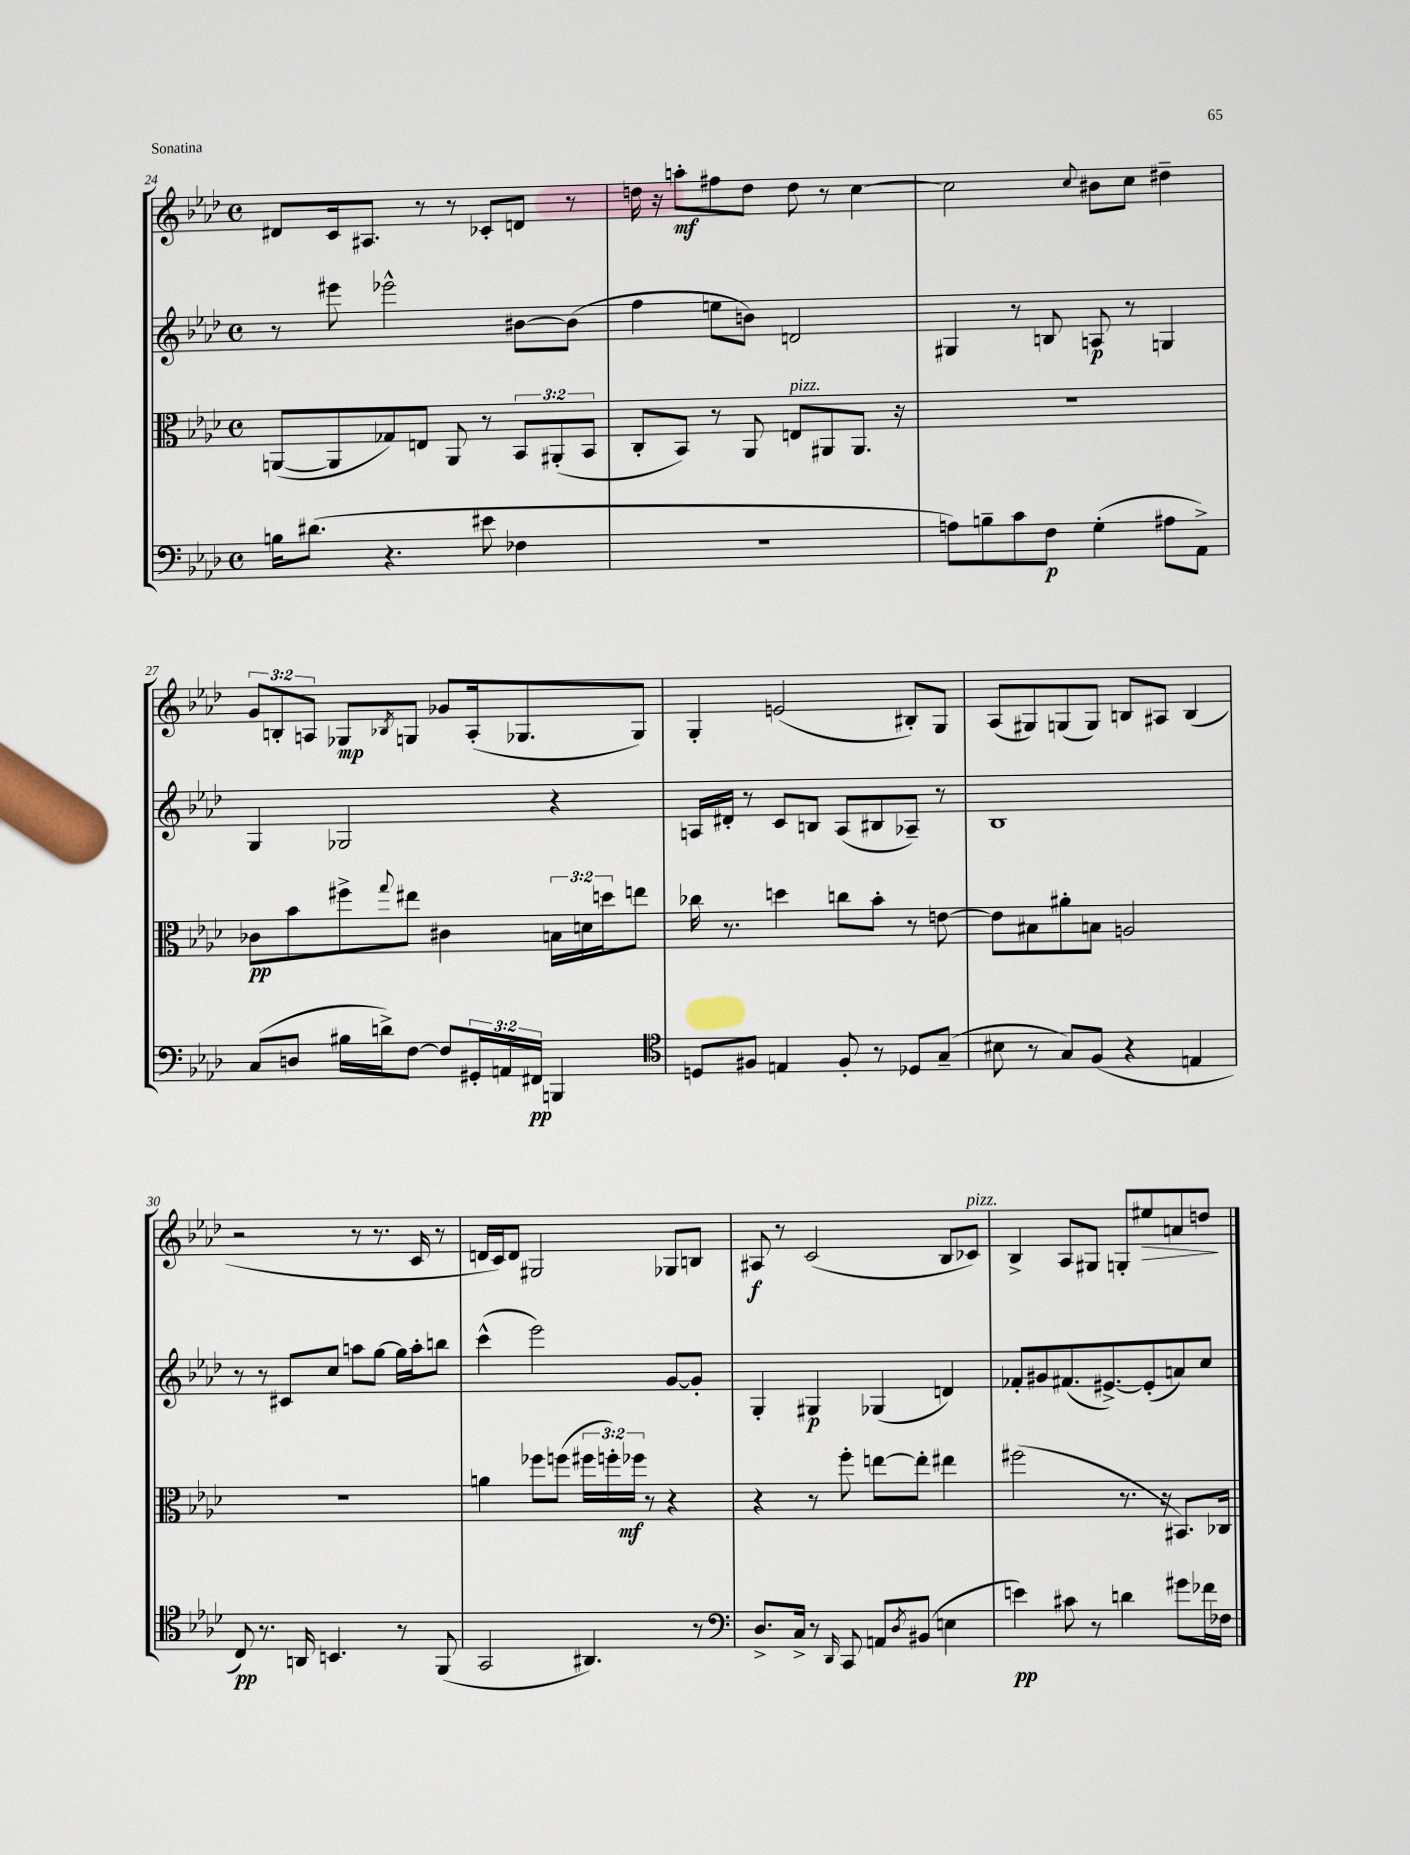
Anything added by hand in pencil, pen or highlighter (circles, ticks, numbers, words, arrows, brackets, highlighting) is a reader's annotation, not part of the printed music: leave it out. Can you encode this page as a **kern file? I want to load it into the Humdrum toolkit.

**kern	**dynam	**kern	**dynam	**kern	**dynam	**kern	**dynam
*part4	*part4	*part3	*part3	*part2	*part2	*part1	*part1
*staff4	*staff4	*staff3	*staff3	*staff2	*staff2	*staff1	*staff1
*clefF4	*	*clefC3	*	*clefG2	*	*clefG2	*
*k[b-e-a-d-]	*	*k[b-e-a-d-]	*	*k[b-e-a-d-]	*	*k[b-e-a-d-]	*
*M4/4	*	*M4/4	*	*M4/4	*	*M4/4	*
*met(c)	*	*met(c)	*	*met(c)	*	*met(c)	*
=24	=24	=24	=24	=24	=24	=24	=24
16Bn\KL	.	([8AAn/L	.	8r	.	8d#X/L	.
(8.d#X\J	.	.	.	.	.	.	.
.	.	8AA/]	.	8eee#X\	.	16c/k	.
.	.	.	.	.	.	8.A#X/J	.
4.r	.	8G-X/)	.	2eee-X^^\	.	.	.
.	.	8En/J	.	.	.	8r	.
.	.	8AA/	.	.	.	8r	.
8e#X\	.	8r	.	.	.	8c-X'/L	.
4F-X\	.	12BB-/L	.	[8b#X\L	.	8dn/J	.
.	.	(12AA#X'/	.	.	.	.	.
.	.	.	.	(8b#\J]	.	8r	.
.	.	12BB-/J	.	.	.	.	.
=25	=25	=25	=25	=25	=25	=25	=25
1r	.	8C'/L	.	4ff\	.	16ddn\	.
.	.	.	.	.	.	16r	.
.	.	8BB-/J)	.	.	.	8aan'\L	mf
.	.	8r	.	8een\L	.	8ff#X\	.
.	.	8AA-/	.	8bn\J)	.	8dd\J	.
!	!	!LO:TX:a:i:t=pizz.	!	!	!	!	!
.	.	8En/L	.	2dn/	.	8dd\	.
.	.	8AA#X/	.	.	.	8r	.
.	.	8.AA#/J	.	.	.	[4cc\	.
.	.	16r	.	.	.	.	.
=26	=26	=26	=26	=26	=26	=26	=26
8An\L)	.	1r	.	4G#X/	.	2cc\]	.
8Bn~\	.	.	.	.	.	.	.
8c\	.	.	.	8r	.	.	.
8F\J	p	.	.	8Bn/	.	.	.
.	.	.	.	.	.	8qqcc/	.
(4G'\	.	.	.	8An/	p	8b#X\L	.
.	.	.	.	8r	.	8cc\J	.
8A#X\L	.	.	.	4Gn/	.	4dd#X~\	.
8AA-^\J)	.	.	.	.	.	.	.
!!LO:LB:g=z
=27	=27	=27	=27	=27	=27	=27	=27
(8C/L	.	8c-X\L	pp	4G/	.	12g/L	.
.	.	.	.	.	.	12Bn'/	.
8Dn/J	.	8b-\	.	.	.	.	.
.	.	.	.	.	.	12An/J	.
16B#X\LL	.	8ff#X^\	.	2G-X/	.	8G-X/L	mp
16dn^\J)	.	.	.	.	.	.	.
.	.	8qqgg/	.	.	.	8qB-X/	.
[8F\J	.	8ee#X\J	.	.	.	8Gn/J	.
8F/L]	.	4c#X\	.	.	.	8g-X/L	.
24GG#X'/L	.	.	.	.	.	(16A'/k	.
24AAn/	.	.	.	.	.	.	.
.	.	.	.	.	.	8.G-X/	.
24FF#X/JJ	pp	.	.	.	.	.	.
4BBBn/	.	24Bn\LL	.	4r	.	.	.
.	.	24dn\	.	.	.	.	.
.	.	24ddn\J	.	.	.	.	.
.	.	8een\J	.	.	.	8G-/J)	.
=28	=28	=28	=28	=28	=28	=28	=28
*clefC4	*	*	*	*	*	*	*
8Dn/L	.	16cc-X\	.	16An/LL	.	4G'/	.
.	.	8.r	.	16d#X'/JJ	.	.	.
8F#X/J	.	.	.	8r	.	.	.
4En/	.	4ddn\	.	8c/L	.	(2en/	.
.	.	.	.	8Bn/J	.	.	.
8F#'/	.	8ccn\L	.	(8A/L	.	.	.
8r	.	8b-'\J	.	8B#X/	.	.	.
8D-X/L	.	8r	.	8A-X~/J)	.	8B#X'/L)	.
(8G~/J	.	[8en\	.	8r	.	8G/J	.
=29	=29	=29	=29	=29	=29	=29	=29
8B#X\	.	8e\L]	.	1B-	.	(8A-/L	.
8r	.	8B#X\	.	.	.	8G#X/)	.
8G/L)	.	8a#X'\	.	.	.	(8Gn/	.
(8F/J	.	8Bn\J	.	.	.	8G/J)	.
4r	.	2An/	.	.	.	8Bn/L	.
.	.	.	.	.	.	8A#X/J	.
4En/	.	.	.	.	.	(4B/	.
!!LO:LB:g=z
=30	=30	=30	=30	=30	=30	=30	=30
8C/)	pp	1r	.	8r	.	2r	.
8.r	.	.	.	8r	.	.	.
.	.	.	.	8c#X/L	.	.	.
16AAn/	.	.	.	.	.	.	.
4.BBn/	.	.	.	8cc/J	.	.	.
.	.	.	.	8aan\L	.	8r	.
.	.	.	.	[8gg\J	.	8.r	.
8r	.	.	.	16gg\LL]	.	.	.
.	.	.	.	16aa'\J	.	16c/	.
(8FF/	.	.	.	8bbn\J	.	8r	.
=31	=31	=31	=31	=31	=31	=31	=31
2GG/	.	4an\	.	(4ccc^^\	.	16dn/LL	.
.	.	.	.	.	.	16c/J)	.
.	.	.	.	.	.	8d/J	.
.	.	8ff-X\L	.	2eee-\)	.	2G#X/	.
.	.	(8ffn\J	.	.	.	.	.
4.AA#X/)	.	24ff#X\LL	.	.	.	.	.
.	.	24ffn'\)	.	.	.	.	.
.	.	24ff-X\JJ	mf	.	.	.	.
.	.	8r	.	.	.	.	.
.	.	4r	.	[8g/L	.	8G-X/L	.
8r	.	.	.	8g'/J]	.	8Bn/J	.
=32	=32	=32	=32	=32	=32	=32	=32
*clefF4	*	*	*	*	*	*	*
8.D-^/L	.	4r	.	4G'/	.	8A#X/	f
.	.	.	.	.	.	8r	.
16C^/Jk	.	.	.	.	.	.	.
8r	.	8r	.	4G#X/	p	(2c/	.
16qqDD-/	.	.	.	.	.	.	.
8CC/	.	8ff'\	.	.	.	.	.
8AAn/L	.	[8een\L	.	(4G-X/	.	.	.
8qD-/	.	.	.	.	.	.	.
(8BB#X/J	.	8ee'\J]	.	.	.	.	.
4En\	.	4ee#X\	.	4dn/)	.	8B-/L	.
!	!	!	!	!	!	!LO:TX:a:i:t=pizz.	!
.	.	.	.	.	.	8c-X/J)	.
=33	=33	=33	=33	=33	=33	=33	=33
4en\)	pp	(2ff#X\	.	8f-X'/L	.	4B-^/	.
.	.	.	.	8g#X/	.	.	.
8c#X\	.	.	.	(8.f#X/	.	8A-/L	.
8r	.	.	.	.	.	8G#X/J	.
.	.	.	.	[8.e#X^/)	.	.	.
4dn\	.	8.r	.	.	.	8Gn'/L	.
!	!	!	!	!	!	!	!LO:HP:b
.	.	.	.	(8e#'/]	.	8ee#X/	>
.	.	16r	.	.	.	.	.
8g#X\L	.	8.BB#X/L)	.	8an/)	.	8an/	.
16f-X\L	.	.	.	8cc/J	.	8ddn/J	.
16F-X\JJ	.	16C-X/Jk	.	.	.	.	.
.	.	.	.	.	.	.	]
==	==	==	==	==	==	==	==
*-	*-	*-	*-	*-	*-	*-	*-
